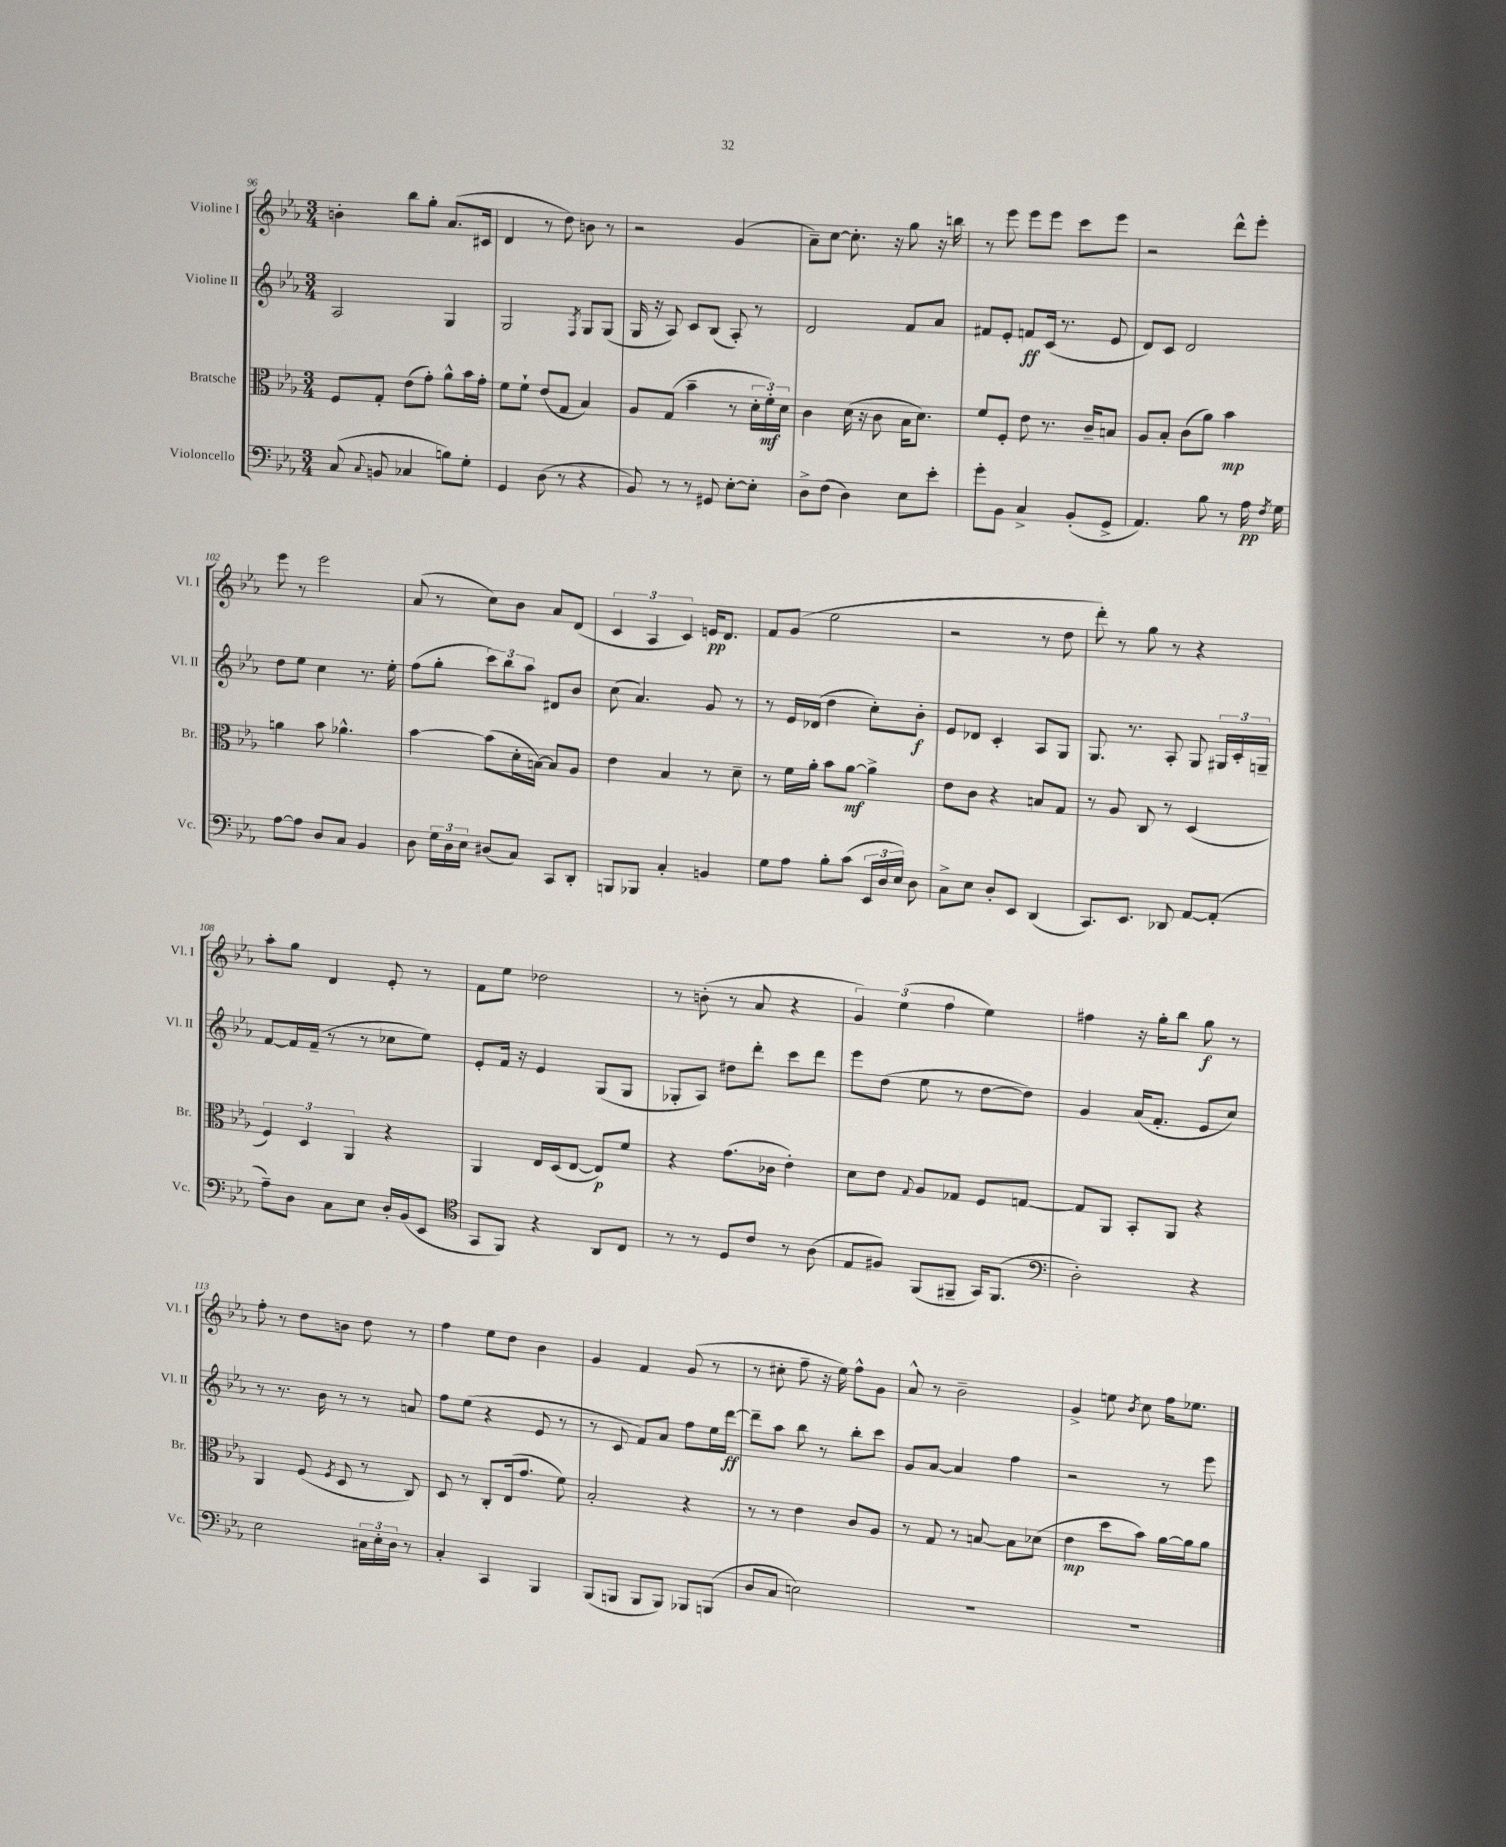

**kern	**kern	**kern	**kern
*staff4	*staff3	*staff2	*staff1
*clefF4	*clefC3	*clefG2	*clefG2
*k[b-e-a-]	*k[b-e-a-]	*k[b-e-a-]	*k[b-e-a-]
*M3/4	*M3/4	*M3/4	*M3/4
(8C/	8F/L	2A-/	4b'\
8qqC/	.	.	.
8BB/	8G'/J	.	.
4C-/	(8e-\L	.	8bb-\L
.	8g'\J)	.	8gg'\J
8B\L)	8a-^^\L	4G/	(8.a-/L
8G'\J	16b-\L	.	.
.	16g'\JJ	.	16c#/Jk
=	=	=	=
4GG/	8f\L	2G/	4d/
.	8f`\J	.	.
(8D\	(8e-/L	.	8r
8r	8G/J	.	8dd\)
.	.	8qF/	.
4r	4B-/)	8G/L	8b\
.	.	(8G/J	8r
=	=	=	=
8BB-/)	8A-/L	16G/	2r
.	.	16r	.
8r	(8G/J	8A-/)	.
8r	4b-~\	8c/L	.
8GG#/	.	(8B-/J	.
[8E-'\L	8r	8A-'/)	(4g/
8E-'\]J	24d'\LL	8r	.
.	24f'\)	.	.
.	24d\JJ	.	.
=	=	=	=
8D^\L	4c\	2d/	8a-~\L)
(8F\J	.	.	[8cc\J
4D\)	(16d\	.	8.cc'\]
.	16r	.	.
.	8c\	.	.
.	.	.	16r
8E-\L	16B-\LK	8f/L	8gg\
.	8.d\J)	.	.
8e-'\J	.	8a-/J	16r
.	.	.	16bb\
=	=	=	=
8g'\L	8f/L	8f#/L	8r
8BB-\J	8F'/J	8e-'/J	8eee-\
4C^/	8e-\	8f/L	8eee-\L
.	8.r	(16c/Jk	8eee-\J
.	.	8.r	.
(8BB-'/L	.	.	8ccc\L
.	16c~/LK	.	.
8GG^/J	8B/J	8e-/	8eee-\J
=	=	=	=
4.AA-/)	8A-/L	8d/L)	2r
.	8B-'/J	8c/J	.
.	(8c\L	2d/	.
8B-\	8a-\J)	.	.
8r	4b-\	.	8ddd^^\L
16A-\	.	.	8eee-'\J
8qF/	.	.	.
16G\	.	.	.
=	=	=	=
[8A-\L	4a\	8dd\L	8eee-\
8A-\]J	.	8ee-\J	8r
8D/L	8b-\	4cc\	2eee-\
8C/J	4.a-^^\	.	.
4BB-/	.	8.r	.
.	.	16ee-'\	.
=	=	=	=
8D\	[4b-\	(8ff\L	(8a-/
24G\LL	.	8gg'\J	8r
24D\	.	.	.
24E-\JJ	.	.	.
(8D#/L	(8b-\]L	12ccc\L)	8cc\L)
.	.	12bb-\	.
8C/J)	16d'\L	.	8b-\J
.	.	12aa-\J	.
.	[16B\JJ)	.	.
8CC/L	8B/]L	8d#/L	8a-/L
8DD'/J	8A-/J	8b-/J	(8d/J
=	=	=	=
8BBB/L	4e-\	(8cc\	6c/
8BBB-/J	.	4.a-/)	.
.	.	.	6A-/
4C'/	4B-/	.	.
.	.	.	6c/)
4BB/	8r	8g/	16e/LK
.	.	.	8.d/J
.	8d~\	8r	.
=	=	=	=
8G\L	8r	8r	8f/L
8A-\J	16f\LL	16e-/LL	(8g/J
.	16a-'\JJ	(16d-/JJ	.
8B-'\L	8b-\L	4dd\	2ee-\
(8c\J	[8a-\J	.	.
24EE-/LL	4a-^\]	8cc'\L)	.
24D/	.	.	.
24E-/JJ)	.	.	.
8D\	.	8b-'\J	.
=	=	=	=
8C^\L	8e-\L	8e-/L	2r
8E-\J	8c\J	8d-/J	.
8D'/L	4r	4c'/	.
8EE-/J	.	.	.
(4DD/	8B/L	8A-/L	8r
.	8G/J	8G/J	8dd\
=	=	=	=
8.CC/L)	8r	8.G/	8ddd'\)
.	8A-/	.	8r
8.EE-/J	.	8.r	.
.	8C/	.	8gg\
8DD-/	8r	8A-'/	8r
[8AA-/L	(4D/	8G/	4r
(8AA-'/]J	.	24G#/LL	.
.	.	24c'/	.
.	.	24G~/JJ	.
=	=	=	=
8A-~\L)	6F/)	[8f/L	8aa-'\L
8D\J	.	16f/]L	8gg\J
.	6D/	.	.
.	.	(16f~/JJ	.
8C\L	.	8r	4d/
.	6AA-/	.	.
8E-\J	.	8r	.
16D'/LL	4r	8cc-\L	8e-'/
(16BB-/J	.	.	.
8EE-/J	.	8ee-\J)	8r
=	=	=	=
*clefC4	*	*	*
8GG/L	4AA-/	8e-'/L	8f\L
8FF/J)	.	16f/Jk	8ee-\J
.	.	16r	.
4r	16E-/LL	4e-/	2dd-\
.	(16D/J	.	.
.	[8E-/J	.	.
8AA-/L	8E-/]L)	(8G/L	.
8C/J	8f/J	8G/J	.
=	=	=	=
8r	4r	8G-'/L	8r
8r	.	8A-/J)	(8b'\
8D/L	(8.g\L	8dd#\L	8r
8c/J	.	8ddd'\J	8a-/
.	16c-\Jk	.	.
8r	4e-'\)	8ccc\L	4r
(8A-\	.	8ddd\J	.
=	=	=	=
8E-/L	8d\L	8eee-\L	6g/)
8F#/J)	8e-\J	(8dd\J	.
.	.	.	(6ee-\
.	8qqG/	.	.
(8FF/L	8A-/L	8ee-\	.
.	.	.	6ff\
8FF#~/J	8G-/J	8r	.
16GG/LK)	8F/L	[8dd\L	4ee-\)
(8.FF#/J	.	.	.
.	[8G/J	8dd\]J)	.
=	=	=	=
*clefF4	*	*	*
2D'\)	8G/]L	4g/	4ff#\
.	8AA-/J	.	.
.	8BB-'/L	(16a-/LK	16r
.	.	8.f'/J	16gg'\LK
.	8AA-/J	.	8bb-\J
4r	4r	8e-/L	8gg\
.	.	8cc/J)	8r
=	=	=	=
2E-\	4AA-/	8r	8ff'\
.	.	8.r	8r
.	(8F/	.	8dd\L
.	.	16b-\	.
.	8qF/	.	.
.	8D/	8r	8b\J
24C#\LL	8r	8r	8dd\
24E-'\	.	.	.
24D\JJ	.	.	.
8r	8C/)	8a/	8r
=	=	=	=
4C'/	8D/	8ff\L	4ff\
.	8r	(8ee-\J	.
4CC/	8C'/L	4r	8ee-\L
.	(16E-/k	.	8dd\J
.	8.g/J	.	.
4BBB-/	.	8e-/	4b-\
.	8f\)	8r	.
=	=	=	=
(8BBB-/L	2B-'/	8r	4g/
8BBB/J	.	8c/	.
8BBB/L	.	8f/L)	4f/
8BBB/J)	.	8a-/J	.
8BBB-/L	4r	8ff\L	(8g/
(8BBB/J	.	16ee-\L	8r
.	.	[16ddd\JJ	.
=	=	=	=
8D/L	8r	8ddd~\]L	8r
8C/J	8r	8aa-\J	8cc#'\
2E\)	4e-\	8bb-\	8ff~\
.	.	8r	16r
.	.	.	16ee-\)
.	8c/L	8bb-'\L	8ff^^\L
.	8A-/J	8ccc\J	8g\J
=	=	=	=
2.r	8r	8g/L	8a-^^/
.	8G/	[8a-/J	8r
.	8r	4a-/]	2b-~\
.	[8B/	.	.
.	8B\]L	4ff\	.
.	(8d-\J	.	.
=	=	=	=
2.r	4e-\	2r	4g^/
.	8dd\L	.	8ee\
.	.	.	8qb-/
.	8b-\J)	.	8cc\
.	[16a-\LL	8r	16ff\LK
.	16a-\]J	.	8.ee-\J
.	8a-\J	8eee-\	.
==	==	==	==
*-	*-	*-	*-
